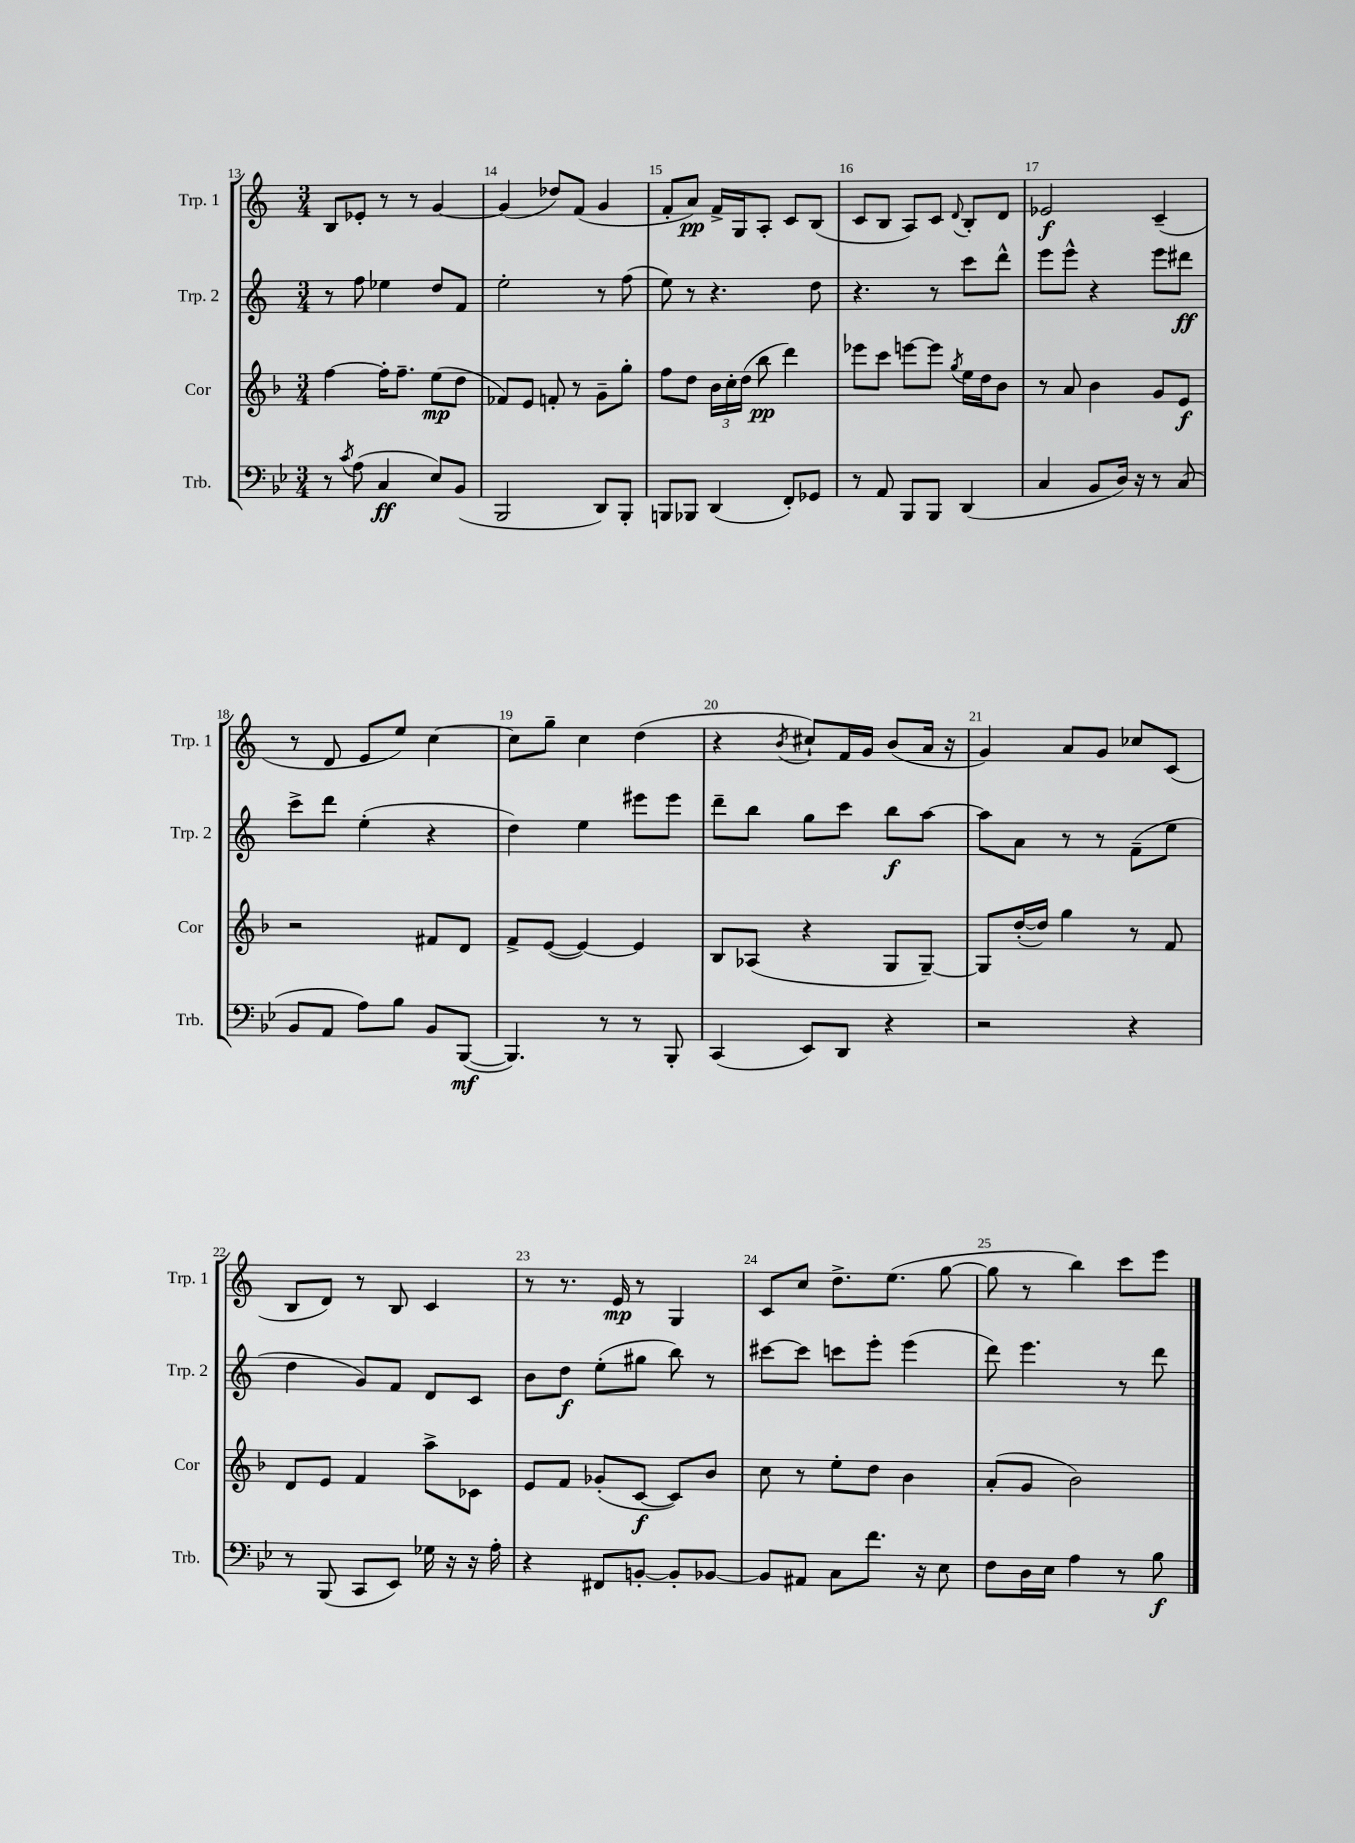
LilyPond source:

<<
\new StaffGroup <<
\new Staff = "s0" \with { instrumentName = "Trp. 1" shortInstrumentName = "Trp. 1" } {
    \clef treble \key c \major \numericTimeSignature \time 3/4
    \autoBeamOff b8[ ees'8]-. r8 r8 g'4~ |
    g'4( des''8[) f'8]( g'4 |
    f'8[-. a'8]\pp) f'16[-> g16 a8]-. c'8[ b8]( |
    c'8[ b8] a8[) c'8] \appoggiatura { d'8 } b8[-. d'8] |
    ees'2\f c'4--( |
    r8 d'8 e'8[ e''8]) c''4~ |
    c''8[ g''8]-- c''4 d''4( |
    r4 \acciaccatura { b'8 } cis''8[-!) f'16 g'16] b'8[( a'16] r16 |
    g'4) a'8[ g'8] ces''8[ c'8]( |
    b8[ d'8]) r8 b8 c'4 |
    r8 r8. e'16\mp r8 g4 |
    c'8[ c''8] d''8.[-> e''8.]( g''8~ |
    g''8 r8 b''4) c'''8[ e'''8] \bar "|." |
}
\new Staff = "s1" \with { instrumentName = "Trp. 2" shortInstrumentName = "Trp. 2" } {
    \clef treble \key c \major \numericTimeSignature \time 3/4
    \autoBeamOff r8 f''8 ees''4 d''8[ f'8] |
    e''2-. r8 f''8( |
    e''8) r8 r4. d''8 |
    r4. r8 c'''8[ d'''8]-^ |
    e'''8[ e'''8]-^ r4 e'''8[ dis'''8]\ff |
    c'''8[-> d'''8] e''4-.( r4 |
    d''4) e''4 eis'''8[ eis'''8] |
    d'''8[-- b''8] g''8[ c'''8] b''8[\f a''8]~ |
    a''8[ a'8] r8 r8 f'8[--( e''8] |
    d''4 g'8[) f'8] d'8[ c'8] |
    b'8[ d''8]\f e''8[-.( gis''8] b''8) r8 |
    cis'''8[~ cis'''8] c'''8[ e'''8]-. e'''4( |
    d'''8) e'''4. r8 d'''8 \bar "|." |
}
\new Staff = "s2" \with { instrumentName = "Cor" shortInstrumentName = "Cor" } {
    \clef treble \key f \major \numericTimeSignature \time 3/4
    \autoBeamOff f''4~ f''16[-. f''8.]-- e''8[\mp( d''8] |
    fes'8[) e'8] f'8-. r8 g'8[-- g''8]-. |
    f''8[ d''8] \tuplet 3/2 { bes'16[ c''16-. d''16]( } bes''8\pp d'''4) |
    ees'''8[ c'''8] e'''8[~ e'''8] \acciaccatura { g''8 } e''16[ d''16 bes'8] |
    r8 a'8 bes'4 g'8[ e'8]\f |
    r2 fis'8[ d'8] |
    f'8[-> e'8]~( e'4~) e'4 |
    bes8[ aes8]( r4 g8[ g8]~--) |
    g8[ d''16~-.( d''16]) g''4 r8 f'8 |
    d'8[ e'8] f'4 a''8[-> ces'8] |
    e'8[ f'8] ges'8[-.( c'8]~\f c'8[) bes'8] |
    c''8 r8 e''8[-. d''8] bes'4 |
    a'8[-.( g'8] bes'2) \bar "|." |
}
\new Staff = "s3" \with { instrumentName = "Trb." shortInstrumentName = "Trb." } {
    \clef bass \key bes \major \numericTimeSignature \time 3/4
    \autoBeamOff r8 \acciaccatura { c'8 } a8( c4\ff ees8[) bes,8]( |
    bes,,2 d,8[) bes,,8]-. |
    b,,8[ bes,,8] d,4( f,8[-.) ges,8] |
    r8 a,8 bes,,8[ bes,,8] d,4( |
    c4 bes,8[ d16]) r16 r8 c8( |
    bes,8[ a,8] a8[) bes8] bes,8[ bes,,8]~\mf( |
    bes,,4.) r8 r8 bes,,8-. |
    c,4( ees,8[) d,8] r4 |
    r2 r4 |
    r8 bes,,8( c,8[ ees,8]) ges16 r16 r16 a16-. |
    r4 fis,8[ b,8]~-. b,8[-. bes,8]~ |
    bes,8[ ais,8] c8[ f'8.] r16 ees8 |
    f8[ d16 ees16] a4 r8 bes8\f \bar "|." |
}
>>
>>
\layout { \context { \Score currentBarNumber = #13 \override BarNumber.break-visibility = ##(#f #t #t) barNumberVisibility = #all-bar-numbers-visible } }
